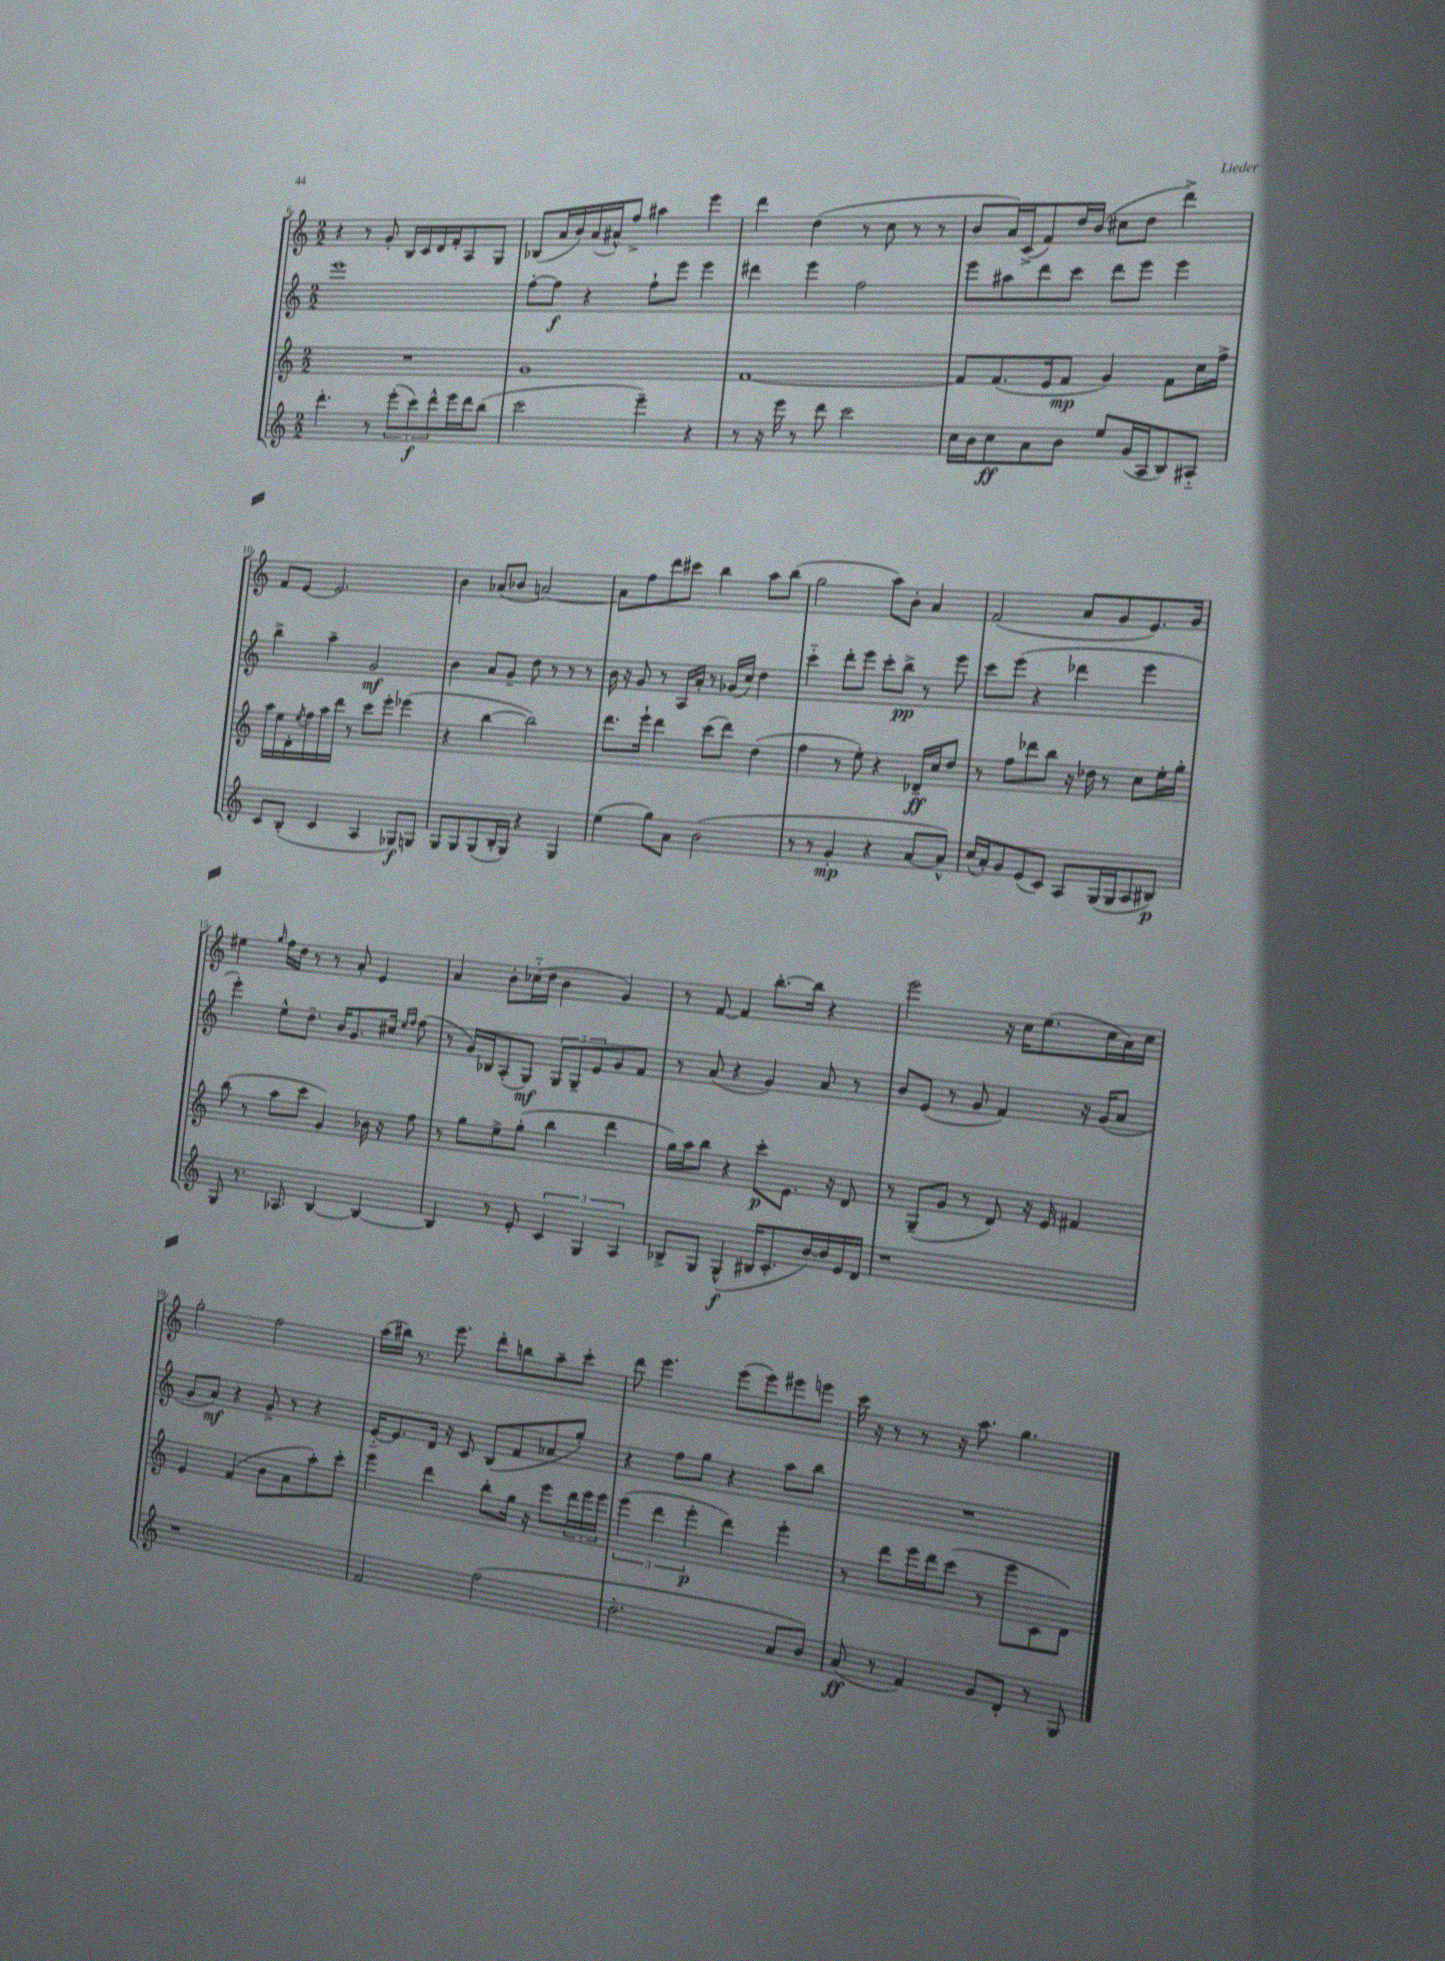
<<
\new StaffGroup <<
\new Staff = "s0" {
    \clef treble \key c \major \numericTimeSignature \time 2/2
    r4 r8 g'8-. b16 c'16 d'16 f'16-. a8 g8 |
    bes8( a'16 b'16) a'16( ais'16-^) f''8-> ais''4 e'''4 |
    d'''4 d''4( r8 c''8 r8 r8 |
    b'8 a'16) c'16->( f'8) d''16 b'16( cis''8 d''8 d'''4->) |
    f'8 e'8~ e'2. |
    b'4 aes'8( bes'8 a'2~) |
    a'8 f''8 d'''8 cis'''8 b''4 a''8 b''8( |
    g''2 a''8) b'8-. a'4 |
    f'2( a'8 g'8 e'8.) g'16 |
    eis''4 \grace { g''16 } f''16 d''16 r8 r8 a'8-. e'4 |
    a'4 b'8-. ces''16-_( d''16 b'4 g'4) |
    r8 f'8~ f'4 b''8.~-. b''16 r4 |
    e'''2 r16 c''16 e''8.( c''16 a'16) c''16 |
    g''2-. f''2 |
    a''16( bis''16) r8. e'''8. d'''8-. b''8 a''8-- c'''8-. |
    d'''8 e'''4. e'''8( e'''8) eis'''8 e'''8 |
    c'''16 r16 r8 r8 r16 a''8. g''4. \bar "|." |
}
\new Staff = "s1" {
    \clef treble \key c \major \numericTimeSignature \time 2/2
    e'''1 |
    f''8~-. f''8\f r4 f''8-! e'''8 e'''4 |
    dis'''4 e'''4 f''2 |
    e'''8 ais''8 d'''8 c'''8 d'''8 e'''8 e'''4 |
    b''4-> a''4-- g'2\mf |
    b'4 a'8 g'8-- d''8 r8 r8 r8 |
    b'16 r16 g'8 r8 a16 a'16-. r8 ges'16( c''16) d''4 |
    c'''4-_ d'''8-. e'''8 c'''8-. b''8->\pp r8 e'''8 |
    c'''8 e'''8( r4 des'''4 e'''4 |
    e'''4-.) e''8-^ d''8.-- b'16 g'8. cis''16 \grace { e''16 f''16 } f''8( |
    r8 g'16) bes16 a8-.( g8\mf) \tuplet 3/2 { g8 g8-- e'8 } g'8 f'8 |
    r8 a'8( r4 g'4) a'8 r8 |
    b'8 e'8( r8 g'8 f'4) r16 g'16( a'8 |
    g'8 a'8\mf) r4 g'8-> r8 r4 |
    e'16~-_ e'8. d'16 r16 c'8 b8( f'8 aes'8 g''8-.) |
    r4 f''8 g''8 r4 a''8 b''8 |
    R1 \bar "|." |
}
\new Staff = "s2" {
    \clef treble \key c \major \numericTimeSignature \time 2/2
    R1 |
    g'1 |
    f'1~ |
    f'8 f'8.( e'16 f'8\mp g'4) f'8 c''16 f''16-> |
    a''16 e''16 d'16-. \acciaccatura { e''8 } f''16 a''16 d'''16 r8 c'''8 e'''8-. ees'''4( |
    r4 b''4~ b''2) |
    d'''8. e'''16-! d'''4 c'''8( d'''8) d''4( |
    f''4 r8 e''8-.) r4 des'16--\ff c''16 d''8 |
    r8 f''8 des'''8 b''8 r16 des''16 r8 c''8 e''16-. g''16-. |
    b''8( r8 a''8 c'''8 g'4) bes'16 r16 f''8 |
    r8 g''8 e''8-> g''8-.( b''4 d'''4 |
    g''16) a''16 b''8 r4 c'''8-.\p e'8. r16 d'8 |
    r8 g8--( g'8 r8 d'8) r16 e'16 fis'4 |
    e'4 f'4( b'8 a'8 a''8-.) c'''8-. |
    e'''4 d'''4 b''8-. g''16 r16 e'''8 \tuplet 3/2 { d'''16 e'''16 e'''16 } |
    \tuplet 3/2 { e'''4( d'''4 e'''4-.\p } d'''4) e'''4-. |
    r8 d'''8 e'''16 d'''16 c'''8( r8 e'''8 c'8 d'8) \bar "|." |
}
\new Staff = "s3" {
    \clef treble \key c \major \numericTimeSignature \time 2/2
    d'''4.-. r8 \tuplet 3/2 { e'''8-.( c'''8\f) d'''8-^ } e'''16 d'''16 b''8( |
    c'''2 e'''4--) r4 |
    r8 r16 e'''16 r8 d'''8 c'''2 |
    c''16 b'16 c''8\ff a'8 b'8 e''8 g'16( a16 b8) ais8-_ |
    c'8 b8-.( c'4 a4 ges8\f) g8 |
    g8 g8 g8( b16-. g16) r4 g4 |
    e''4( g''8) a'8 b'2( |
    r8 r8 g'4-.\mp r4 a'8~ a'8-^) |
    c''16( a'16-.) g'8 e'8( c'8) a8 g16( g16 a8 bis8\p) |
    g8 r8. aes8. b4~ b4~ |
    b4 r8 e'8-. \tuplet 3/2 { c'4 g4 a4 } |
    bes8-> g8 g4-^\f( bis16 c'8.-. b'16~) b'16 e'16 d'16 |
    r1 |
    r1 |
    f'2 f''2( |
    d''2.-. a'8 b'8) |
    a'8\ff( r8 f'4) g'8 d'8-. r8 g8 \bar "|." |
}
>>
>>
\layout { \context { \Score currentBarNumber = #6 } }
